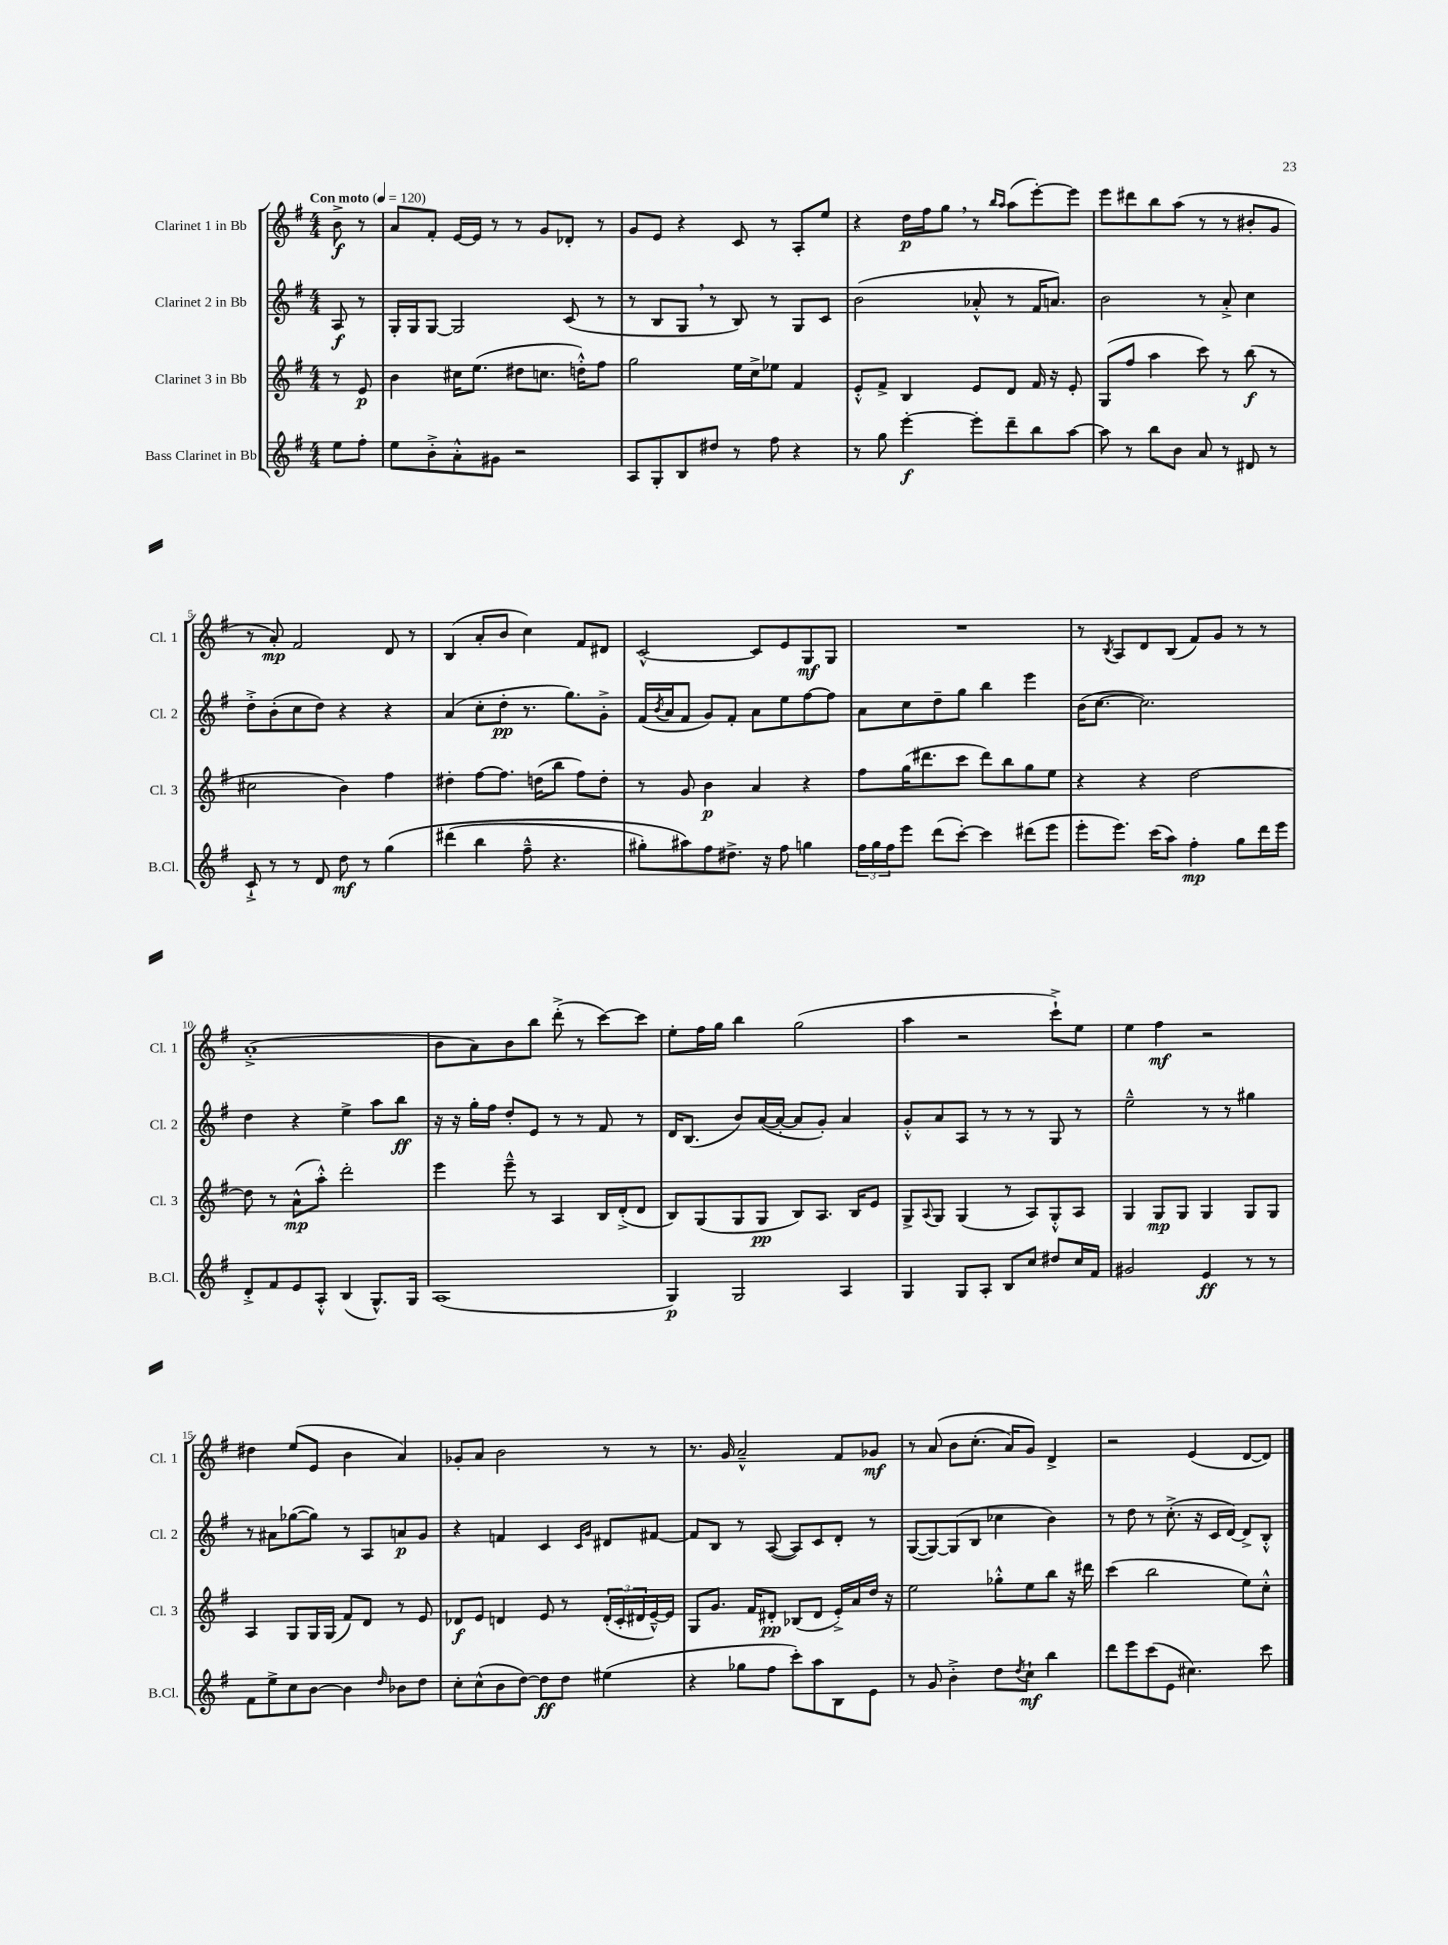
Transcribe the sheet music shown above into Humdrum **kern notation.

**kern	**kern	**kern	**kern
*staff4	*staff3	*staff2	*staff1
*clefG2	*clefG2	*clefG2	*clefG2
*k[f#]	*k[f#]	*k[f#]	*k[f#]
*M4/4	*M4/4	*M4/4	*M4/4
*MM120	*MM120	*MM120	*MM120
8ee\L	8r	8A/	8b^\
8ff#'\J	8e/	8r	8r
=	=	=	=
8ee\L	4b\	16G'/LL	8a/L
.	.	16G/J	.
8b'^\	.	[8G/J	8f#'/J
8a'^^\	16cc#\LK	2G/]	[16e/LL
.	(8.ee\J	.	16e/]JJ
8g#\J	.	.	8r
2r	8dd#\L	.	8r
.	8.cc\J	.	8g/L
.	.	(8c/	8d-'/J
.	16dd'^^\LK)	.	.
.	8ff#\J	8r	8r
=	=	=	=
8A/L	2gg\	8r	8g/L
8G'/	.	8B/L	8e/J
8B/	.	8G/J	4r
8dd#/J	.	8r	.
8r	16ee\LL	8B/)	8c/
.	16cc^\J	.	.
8ff#\	8ee-\J	8r	8r
4r	4f#/	8G/L	8A'/L
.	.	8c/J	8ee/J
=	=	=	=
8r	8e'^^/L	(2b\	4r
8gg\	8f#^/J	.	.
[4eee'\	4B/	.	16dd\LL
.	.	.	16ff#\J
.	.	.	8gg\J
8eee'\]L	8e/L	8a-'^^/	8r
.	.	.	16qqbb/LL
.	.	.	16qqaa/JJ
8ddd~\	8d/J	8r	(8aa\L
8bb\	16f#/	16f#/LK	[8eee'\)
.	16r	8.a/J)	.
[8aa\J	8e'/	.	8eee\]J
=	=	=	=
8aa\]	(8G/L	2b\	8eee\L
8r	8ff#/J	.	8ddd#\
8bb\L	4aa\	.	8bb\
8b\J	.	.	(8aa\J
8a/	8ccc\)	8r	8r
8r	8r	8a'^/	8r
8d#/	(8bb\	4cc\	8b#'/L
8r	8r	.	8g/J
=	=	=	=
8c`^/	2cc#\	8dd'^\L	8r
8r	.	(8b'\	8a'/)
8r	.	8cc\	2f#/
8d/	.	8dd\J)	.
8dd\	4b\)	4r	.
8r	.	.	.
&(4gg\	4ff#\	4r	8d/
.	.	.	8r
=	=	=	=
(4ddd#\	4dd#'\	(4a/	(4B/
4bb\	[8ff#\L	8cc'\L	8a'/L
.	8.ff#\]J	8dd'\J	8b/J
8ff#~^^\	.	8.r	4cc\)
.	(16dd\LK	.	.
4.r	8bb\J	.	.
.	.	8.gg\L)	.
.	8ff#\L)	.	8f#/L
.	8dd'\J	8g'^\J	8d#/J
=	=	=	=
8gg#'\L)	8r	(16f#/LL	[2c^^/
.	.	8qb/	.
.	.	16a/J	.
8aa#\&)	8g/	8f#/J	.
8ff#\	4b\	8g/L)	.
8.dd#^\J	.	8f#'/J	.
.	4a/	8a\L	8c/]L
16r	.	.	.
8ff#\	.	8ee\	8e/
4gg\	4r	[8ff#\	8G/
.	.	8ff#\]J	8G/J
=	=	=	=
24ff#\LL	8ff#\L	8a\L	1r
24gg\	.	.	.
24ff#\J	.	.	.
8eee\J	(16gg\K	8cc\	.
.	8.ddd#\	.	.
(8ddd\L	.	8dd~\	.
[8ccc'\J)	8ccc\J	8gg\J	.
4ccc\]	8ddd#\L)	4bb\	.
.	8bb\	.	.
(8ddd#\L	8gg\	4eee\	.
8eee\J	8ee\J	.	.
=	=	=	=
8eee'\L	4r	(16b\LK	8r
.	.	[8.cc\J	.
.	.	.	8qB/
8.eee\J)	.	.	8A/L
.	4r	2.cc\])	8d/
(16ccc\LK	.	.	.
8aa\J)	.	.	(8B/J
4ff#'\	[2dd\	.	8f#/L)
.	.	.	8g/J
8gg\L	.	.	8r
16ddd\L	.	.	8r
16eee\JJ	.	.	.
=	=	=	=
8d'^/L	8dd\]	4dd\	(1a'^
8f#/	8r	.	.
8e/	(8a^^\L	4r	.
8A'^^/J	8aa'^^\J)	.	.
(4B/	2ddd'\	4ee^\	.
8.G^^/L)	.	8aa\L	.
.	.	8bb\J	.
16G/Jk	.	.	.
=	=	=	=
(1A	4eee\	16r	8b\L
.	.	16r	.
.	.	16gg'\LL	8a\)
.	.	16ff#\JJ	.
.	8eee~^^\	8dd'/L	8b\
.	8r	8e/J	8bb\J
.	4A/	8r	(8ddd'^\
.	.	8r	8r
.	16B/LL	8f#/	[8ccc\L)
.	(16d'^/J	.	.
.	8d/J	8r	8ccc\]J
=	=	=	=
4G/)	8B/L)	16d/LK	8ee'\L
.	.	(8.B/J	.
.	(8G/	.	16ff#\L
.	.	.	16gg\JJ
2G/	8G/	8b/L)	4bb\
.	8G/J	([16a/L	.
.	.	16a'/_JJ	.
.	8B/L)	8a/]L	(2gg\
.	8.A/J	8g'/J)	.
4A/	.	4a/	.
.	16B/LK	.	.
.	8e/J	.	.
=	=	=	=
4G/	8G^/L	8g'^^/L	4aa\
.	8qqA/	.	.
.	8G/J	8a/	.
8G/L	(4G/	8A/J	2r
8A'/J	.	8r	.
8B/L	8r	8r	.
8cc/J	8A/L)	8r	.
8dd#/L	8G'^^/	8G/	8ccc`^\L)
16cc/L	8A/J	8r	8ee\J
16f#/JJ	.	.	.
=	=	=	=
2g#/	4G/	2ee~^^\	4ee\
.	8G/L	.	4ff#\
.	8G/J	.	.
4e/	4G/	8r	2r
.	.	8r	.
8r	8G/L	4gg#\	.
8r	8G/J	.	.
=	=	=	=
8f#\L	4A/	8r	4dd#\
8ee^\	.	8a#\L	.
8cc\	8G/L	([8gg-\	(8ee/L
[8b\J	16G/L	8gg-\]J)	8e/J
.	(16G/JJ	.	.
4b\]	8f#/L)	8r	4b\
.	8d/J	8A/L	.
16qqdd/	.	.	.
8b-\L	8r	8a/	4a/)
8dd\J	8e/	8g/J	.
=	=	=	=
8cc'\L	8d-/L	4r	8g-'/L
(8cc^^\	8e/J	.	8a/J
8b\	4d/	4f/	2b\
[8dd\J)	.	.	.
8dd\]L	8e/	4c/	.
8dd\J	8r	.	.
.	.	16qqc/LL	.
.	.	16qqg/JJ	.
(4ee#\	(24d'/LL	8d#/L	8r
.	24c'/	.	.
.	24d#/	.	.
.	[16e~^^/)	[8f#/J	8r
.	16e/]JJ	.	.
=	=	=	=
4r	8G/L	8f#/]L	8.r
.	8.g/J	8B/J	.
.	.	.	16g/
8gg-\L	.	8r	2a~^^/
.	16f#/LK	.	.
8ff#\J	8d#'/J	([8A/	.
8ccc'\L)	(8B-/L	8A/]L)	.
8aa\	8d#/J	8c/	.
8B\	16e'^/LL)	8d'/J	8f#/L
.	16a/	.	.
8e\J	16dd/JJ	8r	8g-/J
.	16r	.	.
=	=	=	=
8r	2ee\	([8G/L	8r
8g/	.	8G/_)	&(8a/
4b'^\	.	(8G/]	8b\L
.	.	8B/J	(8.cc'\J
8dd\L	8gg-'^^\L	4cc-\	.
.	.	.	16a/LK)
8qdd/	.	.	.
8cc`\J	8ee\	.	8g/J&)
4bb\	8bb\J	4b\)	4d^/
.	16r	.	.
.	16ddd#\	.	.
=	=	=	=
8ddd\L	(4ccc\	8r	2r
8eee\	.	8dd\	.
(8ccc\	2bb\	8r	.
8e\J	.	(8.cc'^\	.
4.cc#\)	.	.	(4e/
.	.	16r	.
.	.	16c/LL	.
.	.	[16d/JJ)	.
.	8ee\L)	8d^/]L	[8d/L
8ccc\	8cc'^^\J	8B'^^/J	8d/]J)
==	==	==	==
*-	*-	*-	*-
